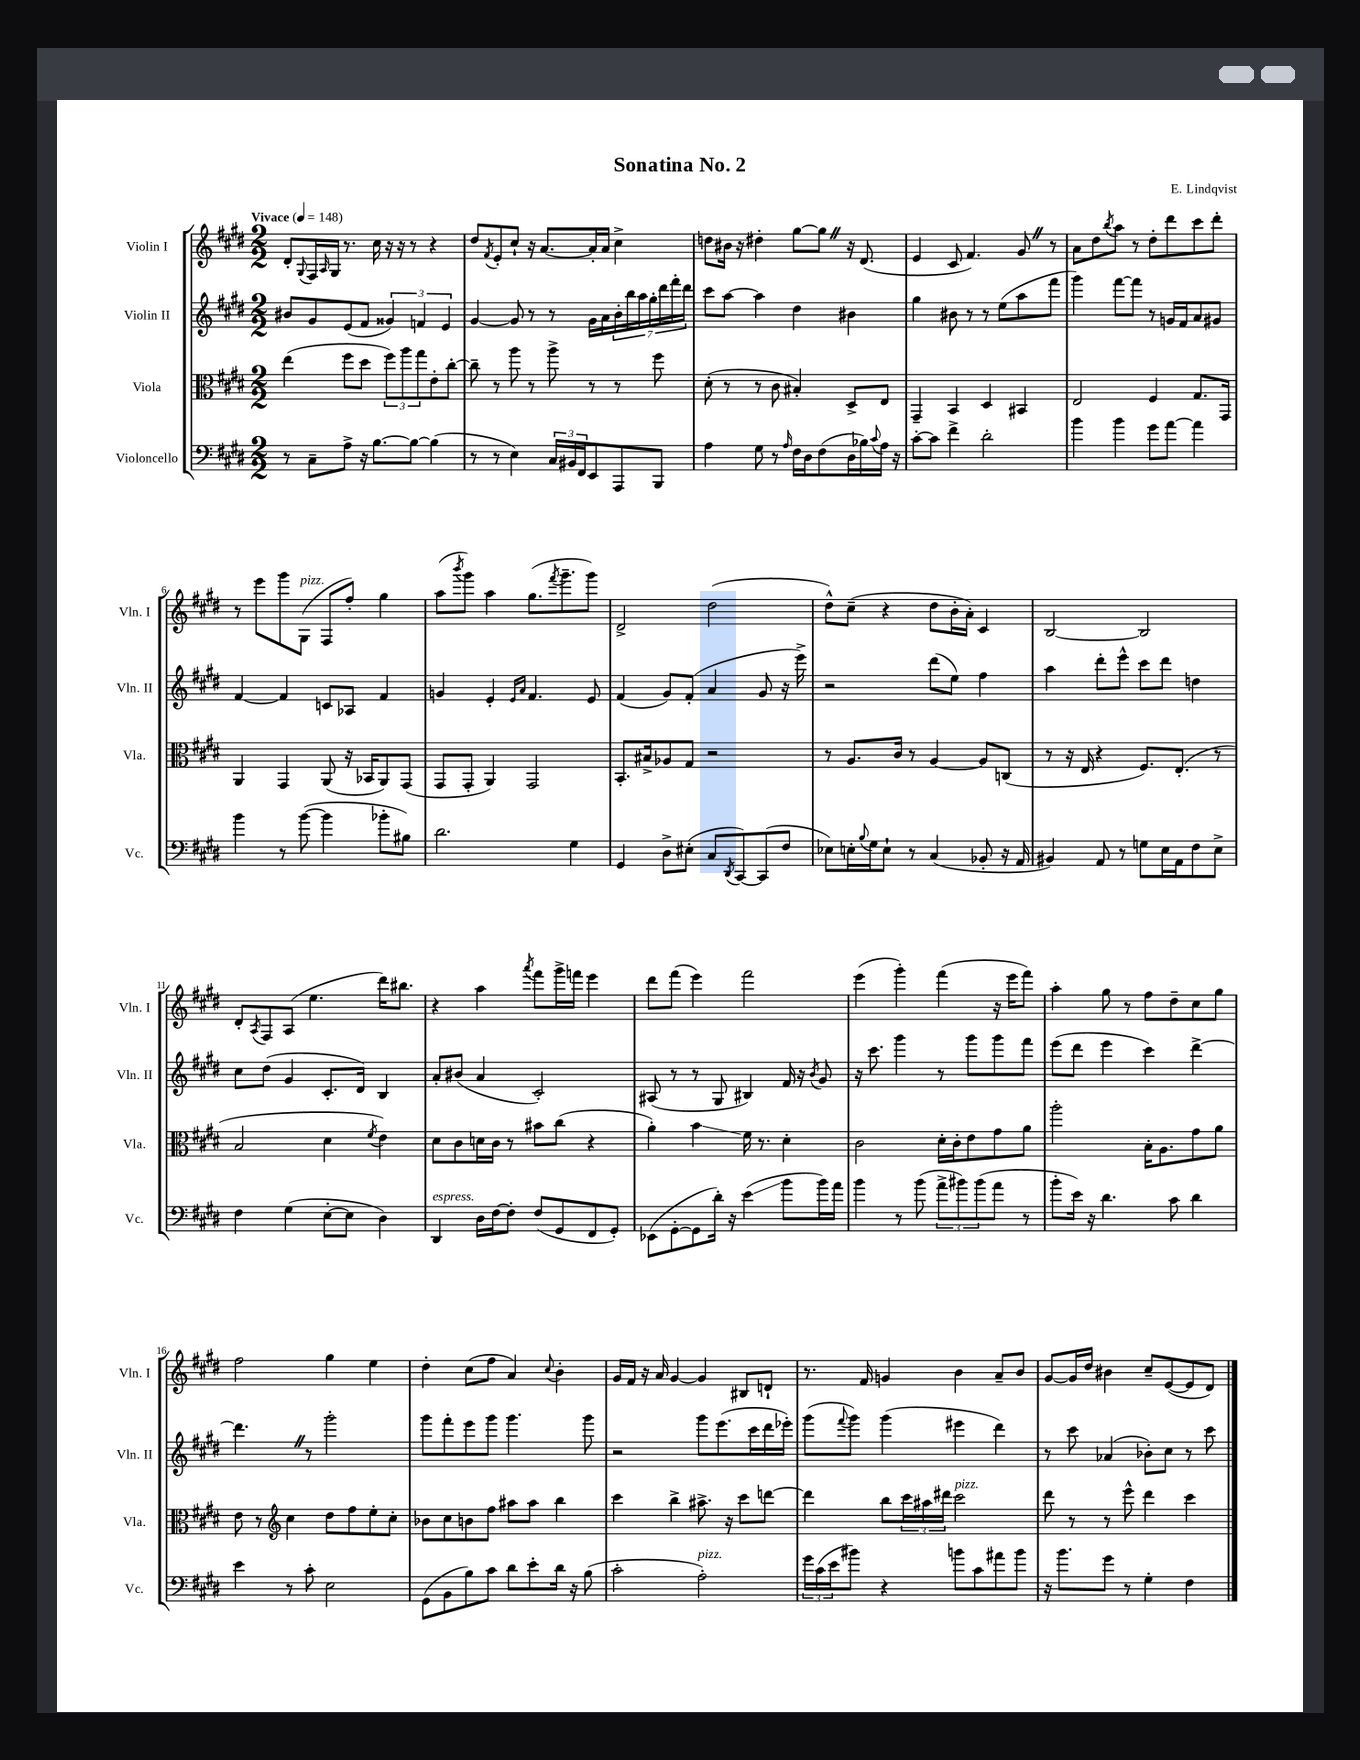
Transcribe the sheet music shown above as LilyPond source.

\header { title = "Sonatina No. 2" composer = "E. Lindqvist" }
<<
\new StaffGroup <<
\new Staff = "s0" \with { instrumentName = "Violin I" shortInstrumentName = "Vln. I" } {
    \clef treble \key e \major \numericTimeSignature \time 2/2 \tempo "Vivace" 4 = 148
    dis'8-. \appoggiatura { gis8 } fis16 \grace { a16 } gis16 r8. cis''16 r16 r16 r8 r4 |
    dis''8 \acciaccatura { fis'8 } e'8-. cis''8-! r16 a'8.~ a'16-. a'16 cis''4-> |
    d''8 bis'16 r16 dis''4-. gis''8~ gis''8 \once \override BreathingSign.text = \markup { \musicglyph "scripts.caesura.straight" } \breathe r16 dis'8.( |
    e'4 cis'8 fis'4.) gis'8 \once \override BreathingSign.text = \markup { \musicglyph "scripts.caesura.straight" } \breathe r8 |
    a'8 dis''8 \acciaccatura { b''8 } a''8 r8 dis''8-. dis'''8 cis'''8 dis'''8-. |
    r8 e'''8 gis'''8 gis8^\markup { \italic "pizz." }( fis8 fis''8-.) gis''4 |
    a''8( \acciaccatura { b'''8 } gis'''8) a''4 gis''8.( \acciaccatura { fis'''8 } gis'''8.-- gis'''8) |
    dis'2-> dis''2( |
    dis''8-^) cis''8--( r4 dis''8 b'16-. a'16-.) cis'4 |
    b2~ b2 |
    dis'8-. \acciaccatura { a8 } fis8 a8( e''4. dis'''16) bis''8. |
    r4 a''4 \acciaccatura { a'''8 } fis'''8 gis'''16-> f'''16 e'''4 |
    dis'''8 fis'''8( e'''4) fis'''2 |
    e'''4( gis'''4-.) fis'''4( r16 e'''16 fis'''8) |
    a''4-. gis''8 r8 fis''8 dis''8-- cis''8 gis''8 |
    fis''2 gis''4 e''4 |
    dis''4-. cis''8( fis''8 a'4) \appoggiatura { cis''8 } b'4-. |
    gis'16 fis'16 r16 a'16 gis'4~ gis'4 bis8 d'8-! |
    r8. fis'16 g'4 b'4 a'8-- b'8 |
    gis'8~ gis'16 dis''16 bis'4 cis''8-- e'8~( e'8 dis'8) \bar "|." |
}
\new Staff = "s1" \with { instrumentName = "Violin II" shortInstrumentName = "Vln. II" } {
    \clef treble \key e \major \numericTimeSignature \time 2/2
    bis'8 gis'8 e'8( fis'8 \tuplet 3/2 { gisis'4) f'4 e'4 } |
    gis'4~ gis'8 r8 r8 gis'16 a'16 \tuplet 7/4 { b'16-. b''16 a''16 gis''16-. dis'''16 fis'''16-. dis'''16 } |
    cis'''8 a''8~ a''4 dis''4 bis'4 |
    gis''4 bis'8 r8 r8 e''8( a''8 fis'''8 |
    gis'''4) fis'''8~ fis'''8 r8 g'16 fis'16 a'8 gis'8 |
    fis'4~ fis'4 c'8 aes8 fis'4 |
    g'4 e'4-. \grace { e'16 a'16 } fis'4. e'8 |
    fis'4( gis'8) fis'8-.( a'4 gis'8 r16 e'''16->) |
    r2 dis'''8( e''8) fis''4 |
    a''4 dis'''8-. e'''8-^ cis'''8 dis'''8 d''4 |
    cis''8 dis''8( gis'4 cis'8.-. dis'16) b4 |
    a'8-. bis'8( a'4 cis'2-.) |
    ais8( r8 r8 gis8 bis4) fis'16 r16 \acciaccatura { b'8 } gis'8 |
    r16 cis'''8. gis'''4 r8 gis'''8 gis'''8 fis'''8 |
    e'''8( dis'''8 e'''4 cis'''4) dis'''4~-> |
    dis'''4. \once \override BreathingSign.text = \markup { \musicglyph "scripts.caesura.straight" } \breathe r8 gis'''2-. |
    gis'''8 fis'''8-. e'''8 gis'''8 gis'''4. gis'''8 |
    r2 gis'''8 e'''8.( cis'''16 dis'''16 ees'''16-.) |
    gis'''8( \appoggiatura { fis'''8 } gis'''8) gis'''4( eis'''4 dis'''4) |
    r8 cis'''8 aes'4( bes'8-.) cis''8 r8 cis'''8 \bar "|." |
}
\new Staff = "s2" \with { instrumentName = "Viola" shortInstrumentName = "Vla." } {
    \clef alto \key e \major \numericTimeSignature \time 2/2
    e''4( fis''8 dis''8 \tuplet 3/2 { fis''8) a''8 gis''8 } e'8-. cis''8~-. |
    cis''8-- r8 a''8 r8 a''8-> r8 r8 fis''8 |
    dis'8-.( r8 r8 cis'8 bis4-.) dis8-> e8 |
    gis,4-- b,4 dis4 bis,4 |
    e2 fis4 gis8. gis,16 |
    a,4 gis,4 a,8( r16 bes,16 a,8) gis,8( |
    gis,8 gis,8-. a,4) gis,2 |
    b,8.-. bis16-> aes8 gis8 r2 |
    r8 a8. cis'16 r8 a4~ a8 c8( |
    r8 r16 e16 r4 fis8.) e8.-.( r8 |
    b2 dis'4 \acciaccatura { fis'8 } e'4) |
    dis'8 cis'8 d'16 cis'16 r8 bis'8 cis''8( r4 |
    a'4-.) b'4\glissando fis'16 r8. dis'4-. |
    cis'2 dis'16-. cis'16-. e'8 gis'8 a'8 |
    a''2-. b16-. a8. gis'8 a'8 |
    e'8 r8 \clef treble cis''4 dis''8 fis''8 e''8-. cis''8-. |
    bes'8 cis''8 b'8 fis''8 ais''8 ais''8 b''4 |
    cis'''4 b''4-> ais''8.-> r16 cis'''8 d'''8~ |
    d'''4 b''8 \tuplet 3/2 { cis'''16 ais''16 dis'''16 } cis'''2^\markup { \italic "pizz." } |
    dis'''8 r8 r8 e'''8-^ dis'''4 cis'''4 \bar "|." |
}
\new Staff = "s3" \with { instrumentName = "Violoncello" shortInstrumentName = "Vc." } {
    \clef bass \key e \major \numericTimeSignature \time 2/2
    r8 cis8-- a8-> r16 b8.~ b8~ b4( |
    r8 r8 e4) \tuplet 3/2 { cis16 bis,16 fis,16 } e,8 a,,8 b,,8 |
    a4 gis8 r8 \grace { a16 } fis16 dis16 fis8( dis16 bes16) \appoggiatura { cis'8 } a16 r16 |
    cis'8~-. cis'8 fis'4-> dis'2-. |
    b'4 b'4 gis'8 a'8~ a'4 |
    b'4 r8 b'8~( b'4 bes'8-. bis8) |
    dis'2. gis4 |
    gis,4 dis8-> eis8-.( cis8 \acciaccatura { dis,8 } cis,8~) cis,8( fis8 |
    ees8) e16-. \appoggiatura { b8 } gis16 e8-! r8 cis4( bes,8-. r16 a,16 |
    bis,4) a,8 r8 g8 e16 a,16 fis8 e8-> |
    fis4 gis4( e8~-. e8 dis4) |
    dis,4^\markup { \italic "espress." } dis16 fis16~ fis8-. fis8( gis,8 fis,8 gis,8-.) |
    ees,8( gis,8~-. gis,8 dis'16-.) r16 e'4\glissando( b'8 b'16) a'16 |
    b'4 r8 b'8( \tuplet 3/2 { a'8-> bis'8) bis'8( } a'8 r8 |
    b'8-. e'16) r16 dis'4. cis'8 dis'4 |
    e'4 r8 cis'8-. e2 |
    gis,8( b,8 b8) cis'8 dis'8 e'8-. dis'16 r16 b8( |
    cis'2-. a2-.^\markup { \italic "pizz." }) |
    \tuplet 3/2 { gis'16 cis'16( e'16 } bis'8) r4 b'8 cis'8 ais'8 b'8 |
    r16 b'8. gis'8 r8 gis4-. fis4 \bar "|." |
}
>>
>>
